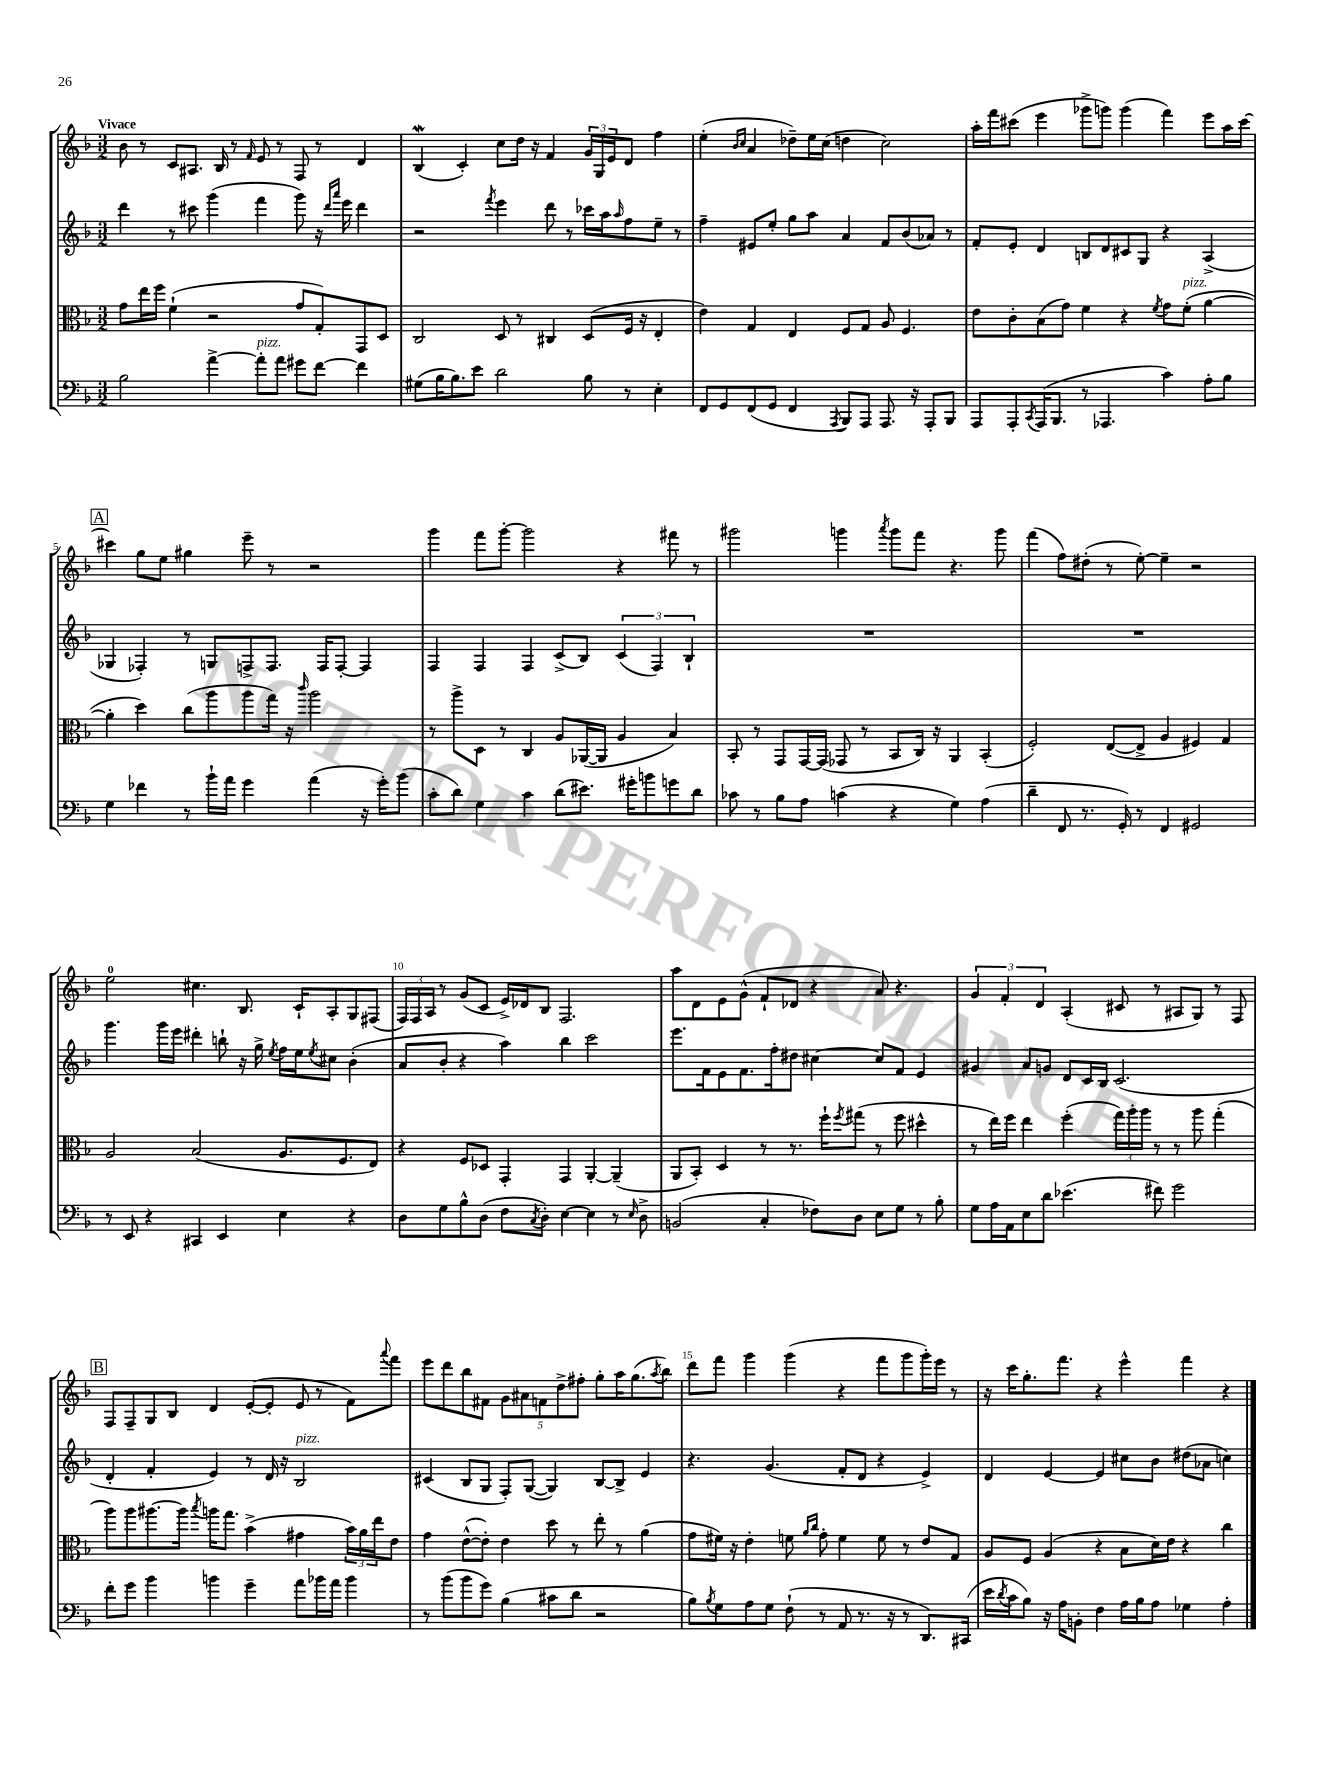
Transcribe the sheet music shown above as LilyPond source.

<<
\new StaffGroup <<
\new Staff = "s0" {
    \clef treble \key f \major \numericTimeSignature \time 3/2 \tempo "Vivace"
    bes'8 r8 c'8 ais8. bes16 r8 \grace { f'16 } e'8 r8 f8 r8 d'4 |
    bes4\mordent( c'4-.) c''8 d''16 r16 f'4 \tuplet 3/2 { g'16 g16 e'16 } d'8 f''4 |
    e''4-.( \grace { bes'16 c''16 } a'4 des''8--) e''16 c''16( d''4 c''2) |
    a''16-. f'''16 cis'''8( e'''4 ges'''8-> g'''8) g'''4( f'''4) e'''8 a''16 cis'''16~ |
    \mark \markup { \box "A" } cis'''4 g''8 e''8 gis''4 e'''8-- r8 r2 |
    g'''4 f'''8 g'''8~-. g'''2 r4 fis'''8 r8 |
    gis'''2 g'''4 \acciaccatura { a'''8 } g'''8 f'''8 r4. g'''8 |
    f'''4( f''8) dis''8-.( r8 e''8~-.) e''4-- r2 |
    e''2-0 cis''4. bes8. c'16-! a8-. g8 fis8( |
    \tuplet 3/2 { f16) f16 a16 } r8 g'8( c'8 e'16->) des'16 bes8 f2. |
    a''8 d'8 e'8 g'8-^( f'8-! des'8 r4 a'8) r4. |
    \tuplet 3/2 { g'4 f'4-. d'4 } a4-.( cis'8 r8 ais8 g8) r8 f8 |
    \mark \markup { \box "B" } f8 f8-- g8 bes8 d'4 e'8~-.( e'8-. e'8 r8 f'8) \appoggiatura { a'''8 } f'''8 |
    e'''8 d'''8 bes''8 fis'8 \tuplet 5/4 { g'8 ais'8 f'8 d''8-> fis''8-. } g''8-. a''16 g''8.( \acciaccatura { a''8 } bes''8) |
    d'''8 f'''8 g'''4 g'''4( r4 f'''8 g'''8 g'''16-.) e'''16 r8 |
    r16 c'''16 g''8.-. f'''8. r4 e'''4-^ f'''4 r4 \bar "|." |
}
\new Staff = "s1" {
    \clef treble \key f \major \numericTimeSignature \time 3/2
    d'''4 r8 cis'''8 g'''4( f'''4 g'''8) r16 \grace { d'''16 a'''16 } e'''16 d'''4 |
    r2 \acciaccatura { f'''8 } e'''4 d'''8 r8 ces'''16 a''16 \grace { a''16 } f''8 e''8-- r8 |
    f''4-- eis'8 e''8-. g''8 a''8 a'4 f'8 bes'8( aes'8) r8 |
    f'8-. e'8-. d'4 b8 d'8 cis'8 g8 r4 a4->( |
    \mark \markup { \box "A" } ges4 fes4-.) r8 g8 f8-> f8. f16 f8~-. f4 |
    f4 f4 f4 c'8->( bes8) \tuplet 3/2 { c'4( f4) bes4-! } |
    R1. |
    R1. |
    g'''4. g'''16 e'''16 dis'''4-. b''8-! r16 g''16-> \acciaccatura { e''8 } f''16 e''16 \acciaccatura { e''8 } cis''8 bes'4-.( |
    a'8 bes'8-. r4 a''4) bes''4 c'''2 |
    e'''8. f'16 e'8 f'8. f''16-. dis''8 cis''4~ cis''8 f'8 e'4 |
    gis'4 a'8 g'8 d'8 c'16 bes16 c'2.( |
    \mark \markup { \box "B" } d'4-. f'4-. e'4) r8 d'16 r16 bes2^\markup { \italic "pizz." } |
    cis'4( bes8 g8 f8-.) g8~( g4) bes8~ bes8-> e'4 |
    r4. g'4.( f'8-. d'8 r4 e'4->) |
    d'4 e'4~ e'4 cis''8 bes'8 dis''8( aes'8 c''4) \bar "|." |
}
\new Staff = "s2" {
    \clef alto \key f \major \numericTimeSignature \time 3/2
    g'8 e''16 f''16 f'4-!( r2 g'8 g8-.) g,8 d8 |
    c2 d8 r8 cis4 d8( f16 r16 e4-. |
    e'4) g4 e4 f8 g8 a8 f4. |
    e'8 c'8-. bes8( g'8) f'4 r4 \acciaccatura { f'8 } g'8 f'8-.^\markup { \italic "pizz." }( a'4~ |
    \mark \markup { \box "A" } a'4-. d''4) c''8( a''8 a''8 g''16) r16 \grace { c'''16 } a''2 |
    r8 a''8-> d8 r8 c4 a8 aes,16~( aes,16 a4 bes4) |
    bes,8-. r8 g,8 g,16~ g,16( ges,8 r8 bes,8 c16) r16 a,4 bes,4-.( |
    f2-.) e8~( e8-> a4 fis4) g4 |
    a2 bes2( a8. f8. e8) |
    r4 f8 des8 g,4-. g,4 a,4~-. a,4--( |
    a,8 bes,8-.) d4 r8 r8. f''16-! \acciaccatura { f''8 } gis''8( r8 f''8 dis''4-^ |
    r8 e''16) f''16 e''4 f''4-.( \tuplet 3/2 { g''16) a''16-. a''16 } r8 r8 a''8 g''4-.( |
    \mark \markup { \box "B" } a''8) a''8 ais''8.~ ais''16 \acciaccatura { bes''8 } a''16 g''8. bes'4->( gis'4 \tuplet 3/2 { bes'16) a'16 e''16 } e'8 |
    g'4 e'8~-^( e'8-.) e'4 d''8 r8 e''8-. r8 a'4( |
    g'8 fis'16) r16 e'4-. f'8 \grace { a'16 c''16 } g'8-. f'4 f'8 r8 e'8 g8 |
    a8 f8 a4( r4 bes8 d'16) e'16 r4 c''4 \bar "|." |
}
\new Staff = "s3" {
    \clef bass \key f \major \numericTimeSignature \time 3/2
    bes2 a'4~-> a'8-.^\markup { \italic "pizz." } a'8 gis'8 f'8~ f'4 |
    gis8( bes16 bes8.) e'8 d'2 bes8 r8 e4-. |
    f,8 g,8 f,8( g,8 f,4 \acciaccatura { a,,8 } bes,,8) a,,8 a,,8. r16 a,,8-. bes,,8 |
    a,,8 a,,8-. \acciaccatura { c,8 } a,,16( bes,,8. r8 aes,,4. c'4) a8-. bes8 |
    \mark \markup { \box "A" } g4 fes'4 r8 bes'16-! a'16 g'4 a'4( r16 g'16-.) bes'8( |
    c'8-. d'8) g4 c'4 d'8( eis'8.) gis'16-. b'8 g'8 d'8 |
    ces'8 r8 bes8 a8 c'4( r4 g4) a4( |
    d'4-- f,8 r8. g,16-.) r8 f,4 gis,2 |
    r8 e,8 r4 cis,4 e,4 e4 r4 |
    d8 g8 bes8-^ d8( f8 \acciaccatura { c8 } d8-.) e4~ e4 r8 \grace { e16 } d8-> |
    b,2( c4-. fes8) d8 e8 g8 r8 bes8-. |
    g8 a16 a,16 e8 d'8 ees'4.( fis'8) g'2 |
    \mark \markup { \box "B" } f'8-. g'8 bes'4 b'4 g'4-- a'8 bes'16 a'16 bes'4 |
    r8 bes'8( bes'8 g'8) bes4( cis'8 d'8 r2 |
    bes8) \acciaccatura { bes8 } g8 a8 g8 f8-!( r8 a,8 r8. r16 r8 d,8.) cis,16( |
    e'16 \acciaccatura { d'8 } c'16 bes8) r16 a16 b,8-. f4 a16 bes16 a8 ges4 a4-. \bar "|." |
}
>>
>>
\layout { \context { \Score \override BarNumber.break-visibility = ##(#f #t #t) barNumberVisibility = #(every-nth-bar-number-visible 5) } }
